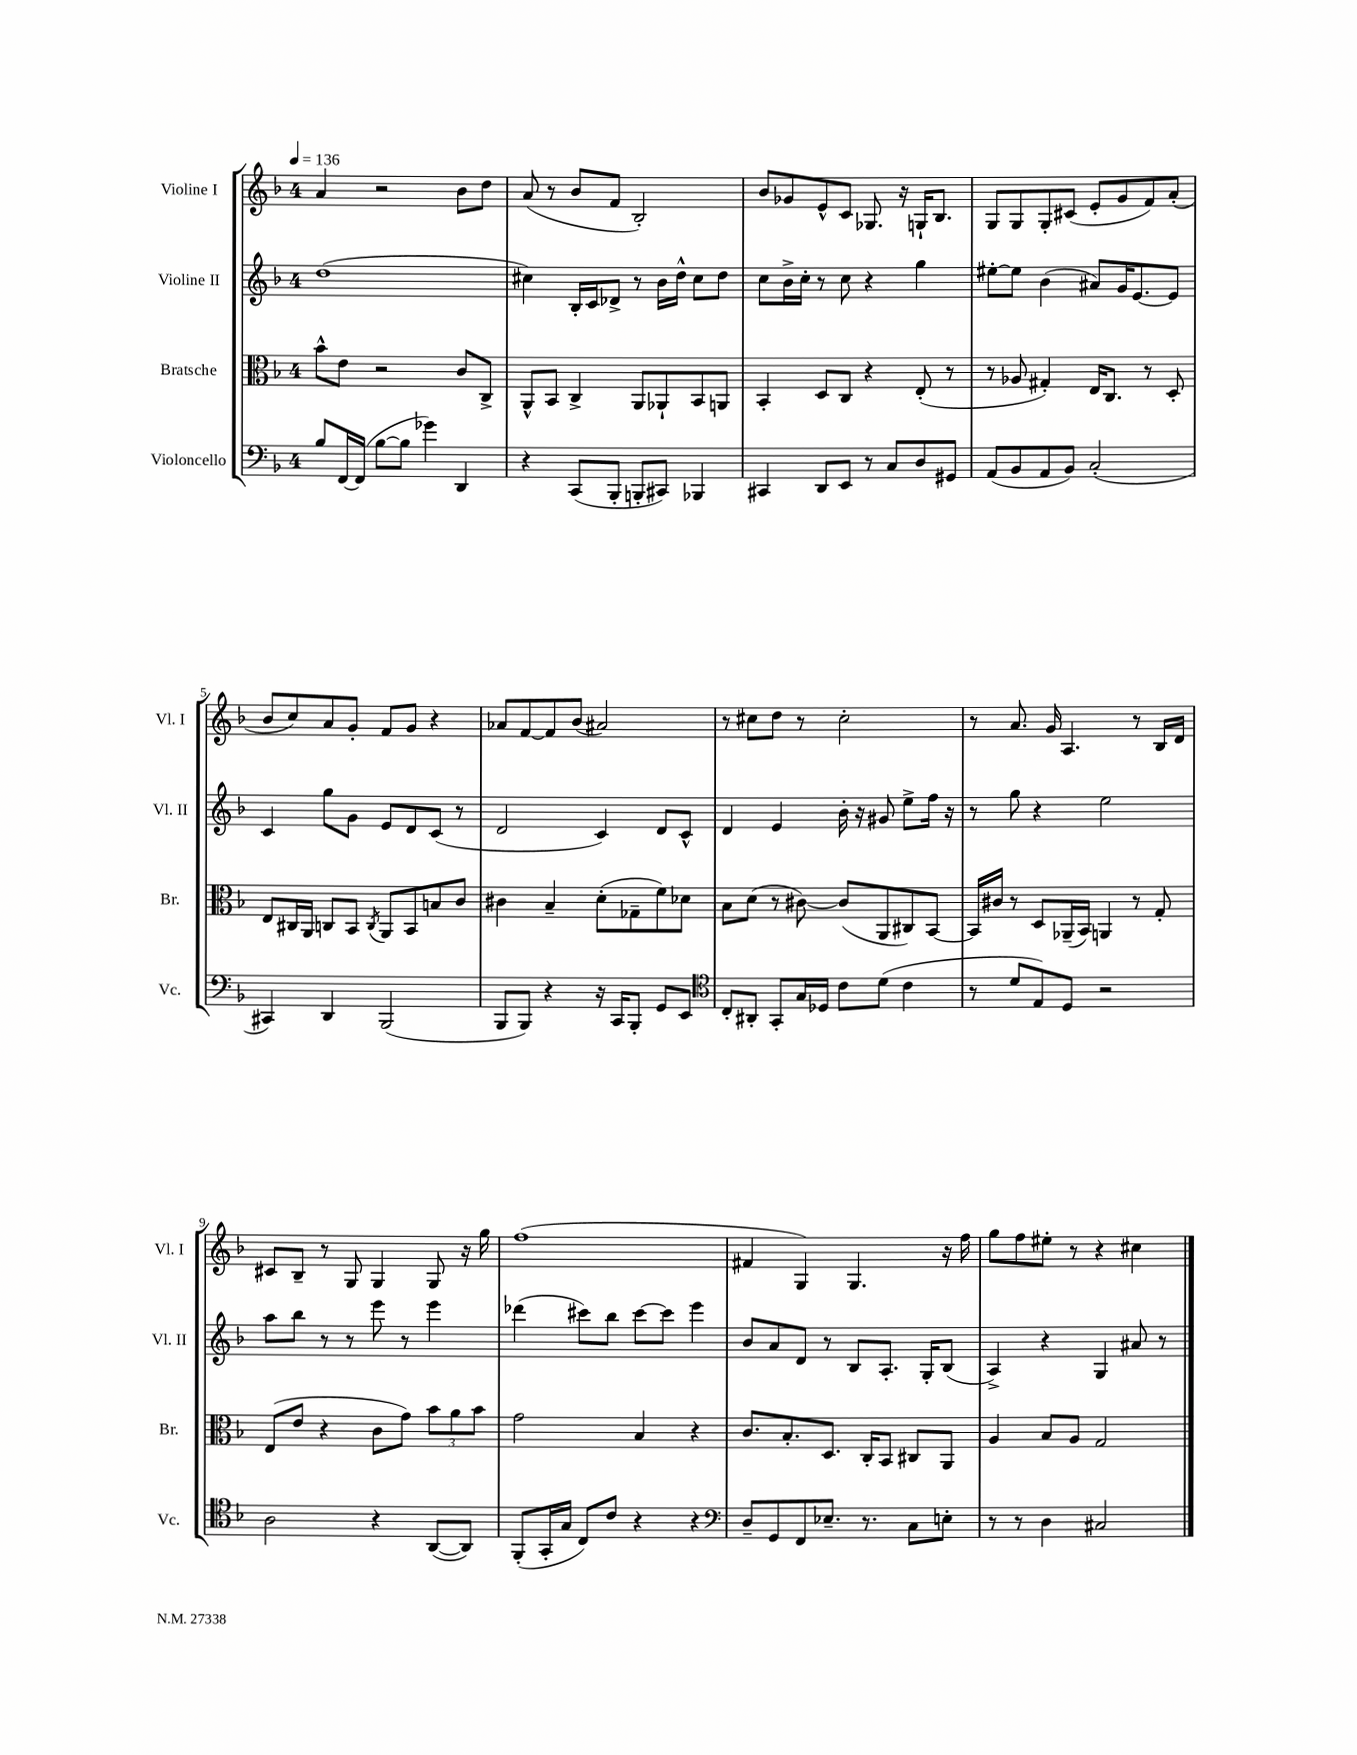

**kern	**kern	**kern	**kern
*staff4	*staff3	*staff2	*staff1
*clefF4	*clefC3	*clefG2	*clefG2
*k[b-]	*k[b-]	*k[b-]	*k[b-]
*M4/4	*M4/4	*M4/4	*M4/4
*MM136	*MM136	*MM136	*MM136
8B-	8b-^^	(1dd	4a
[16FF	8e	.	.
(16FF]	.	.	.
[8B-	2r	.	2r
8B-]	.	.	.
4g-)	.	.	.
4DD	8c	.	8b-
.	8C^	.	8dd
=	=	=	=
4r	8AA^^	4cc#)	(8a
.	8BB-	.	8r
(8CC	4C^	16B-'	8b-
.	.	16c	.
8BBB-'	.	8d-^	8f
8BBB'	8AA	8r	2B-')
8CC#)	8AA-`	16b-	.
.	.	16dd^^	.
4BBB-	8BB-	8cc#	.
.	8AA	8dd	.
=	=	=	=
4CC#	4BB-'	8cc	8b-
.	.	16b-^	8g-
.	.	16cc'	.
8DD	8D	8r	8e^^
8EE	8C	8cc	8c
8r	4r	4r	8.G-
8C	.	.	.
.	.	.	16r
8D	(8E'	4gg	16G`
.	.	.	8.B-
8GG#	8r	.	.
=	=	=	=
(8AA	8r	[8ee#'	8G
8BB-	8A-	8ee#]	8G
8AA	4G#')	(4b-	8G'
8BB-)	.	.	(8c#
(2C'	16E	8a#)	8e'
.	8.C	.	.
.	.	16g	8g
.	.	[8.e	.
.	8r	.	8f)
.	8D'	8e]	(8a'
=	=	=	=
4CC#)	8E	4c	8b-
.	16C#	.	8cc)
.	16AA	.	.
4DD	8C	8gg	8a
.	8BB-	8g	8g'
.	8qC	.	.
(2BBB-	8AA	8e	8f
.	8BB-	8d	8g
.	8B	(8c	4r
.	8c	8r	.
=	=	=	=
8BBB-	4c#	2d	8a-
8BBB-)	.	.	[8f
4r	4B-~	.	8f]
.	.	.	(8b-
16r	(8d'	4c)	2a#)
16CC	.	.	.
8BBB-'	8G-~	.	.
8GG	8f)	8d	.
8EE	8d-	8c^^	.
=	=	=	=
*clefC4	*	*	*
8C'	8B-	4d	8r
8AA#'	(8d	.	8cc#
8GG'	8r	4e	8dd
16G	[8c#)	.	8r
16D-	.	.	.
8c	(8c#]	16b-'	2cc#'
.	.	16r	.
(8d	8AA	8g#	.
4c	8C#)	8ee^	.
.	[8BB-	16ff	.
.	.	16r	.
=	=	=	=
8r	16BB-]	8r	8r
.	16c#	.	.
8d	8r	8gg	8.a
8E)	8D	4r	.
.	.	.	16g
8D	(16AA-~	.	4.A
.	16BB-)	.	.
2r	4AA	2ee	.
.	8r	.	8r
.	8G'	.	16B-
.	.	.	16d
=	=	=	=
2A	(8E	8aa	8c#
.	8e	8bb-	8B-~
.	4r	8r	8r
.	.	8r	8G
4r	8c	8eee	4G
.	8g)	8r	.
([8AA	12b-	4eee	8G
.	12a	.	.
8AA])	.	.	16r
.	12b-	.	.
.	.	.	16gg
=	=	=	=
(8FF'	2g	(4ddd-	(1ff
16GG'	.	.	.
16G	.	.	.
8C)	.	8ccc#)	.
8c	.	8bb-	.
4r	4B-	[8ccc#	.
.	.	8ccc#]	.
4r	4r	4eee	.
=	=	=	=
*clefF4	*	*	*
8D~	8.c	8b-	4f#
8GG	.	8a	.
.	8.B-'	.	.
8FF	.	8d	4G)
8.E-~	8.D	8r	.
.	.	8B-	4.G
8.r	16C'	.	.
.	8BB-	8.A'	.
8C	8C#	.	.
.	.	16G'	.
8E'	8AA	(8B-	16r
.	.	.	16ff
=	=	=	=
8r	4A	4A^)	8gg
8r	.	.	8ff
4D	8B-	4r	8ee#'
.	8A	.	8r
2C#	2G	4G	4r
.	.	8a#	4cc#
.	.	8r	.
==	==	==	==
*-	*-	*-	*-
